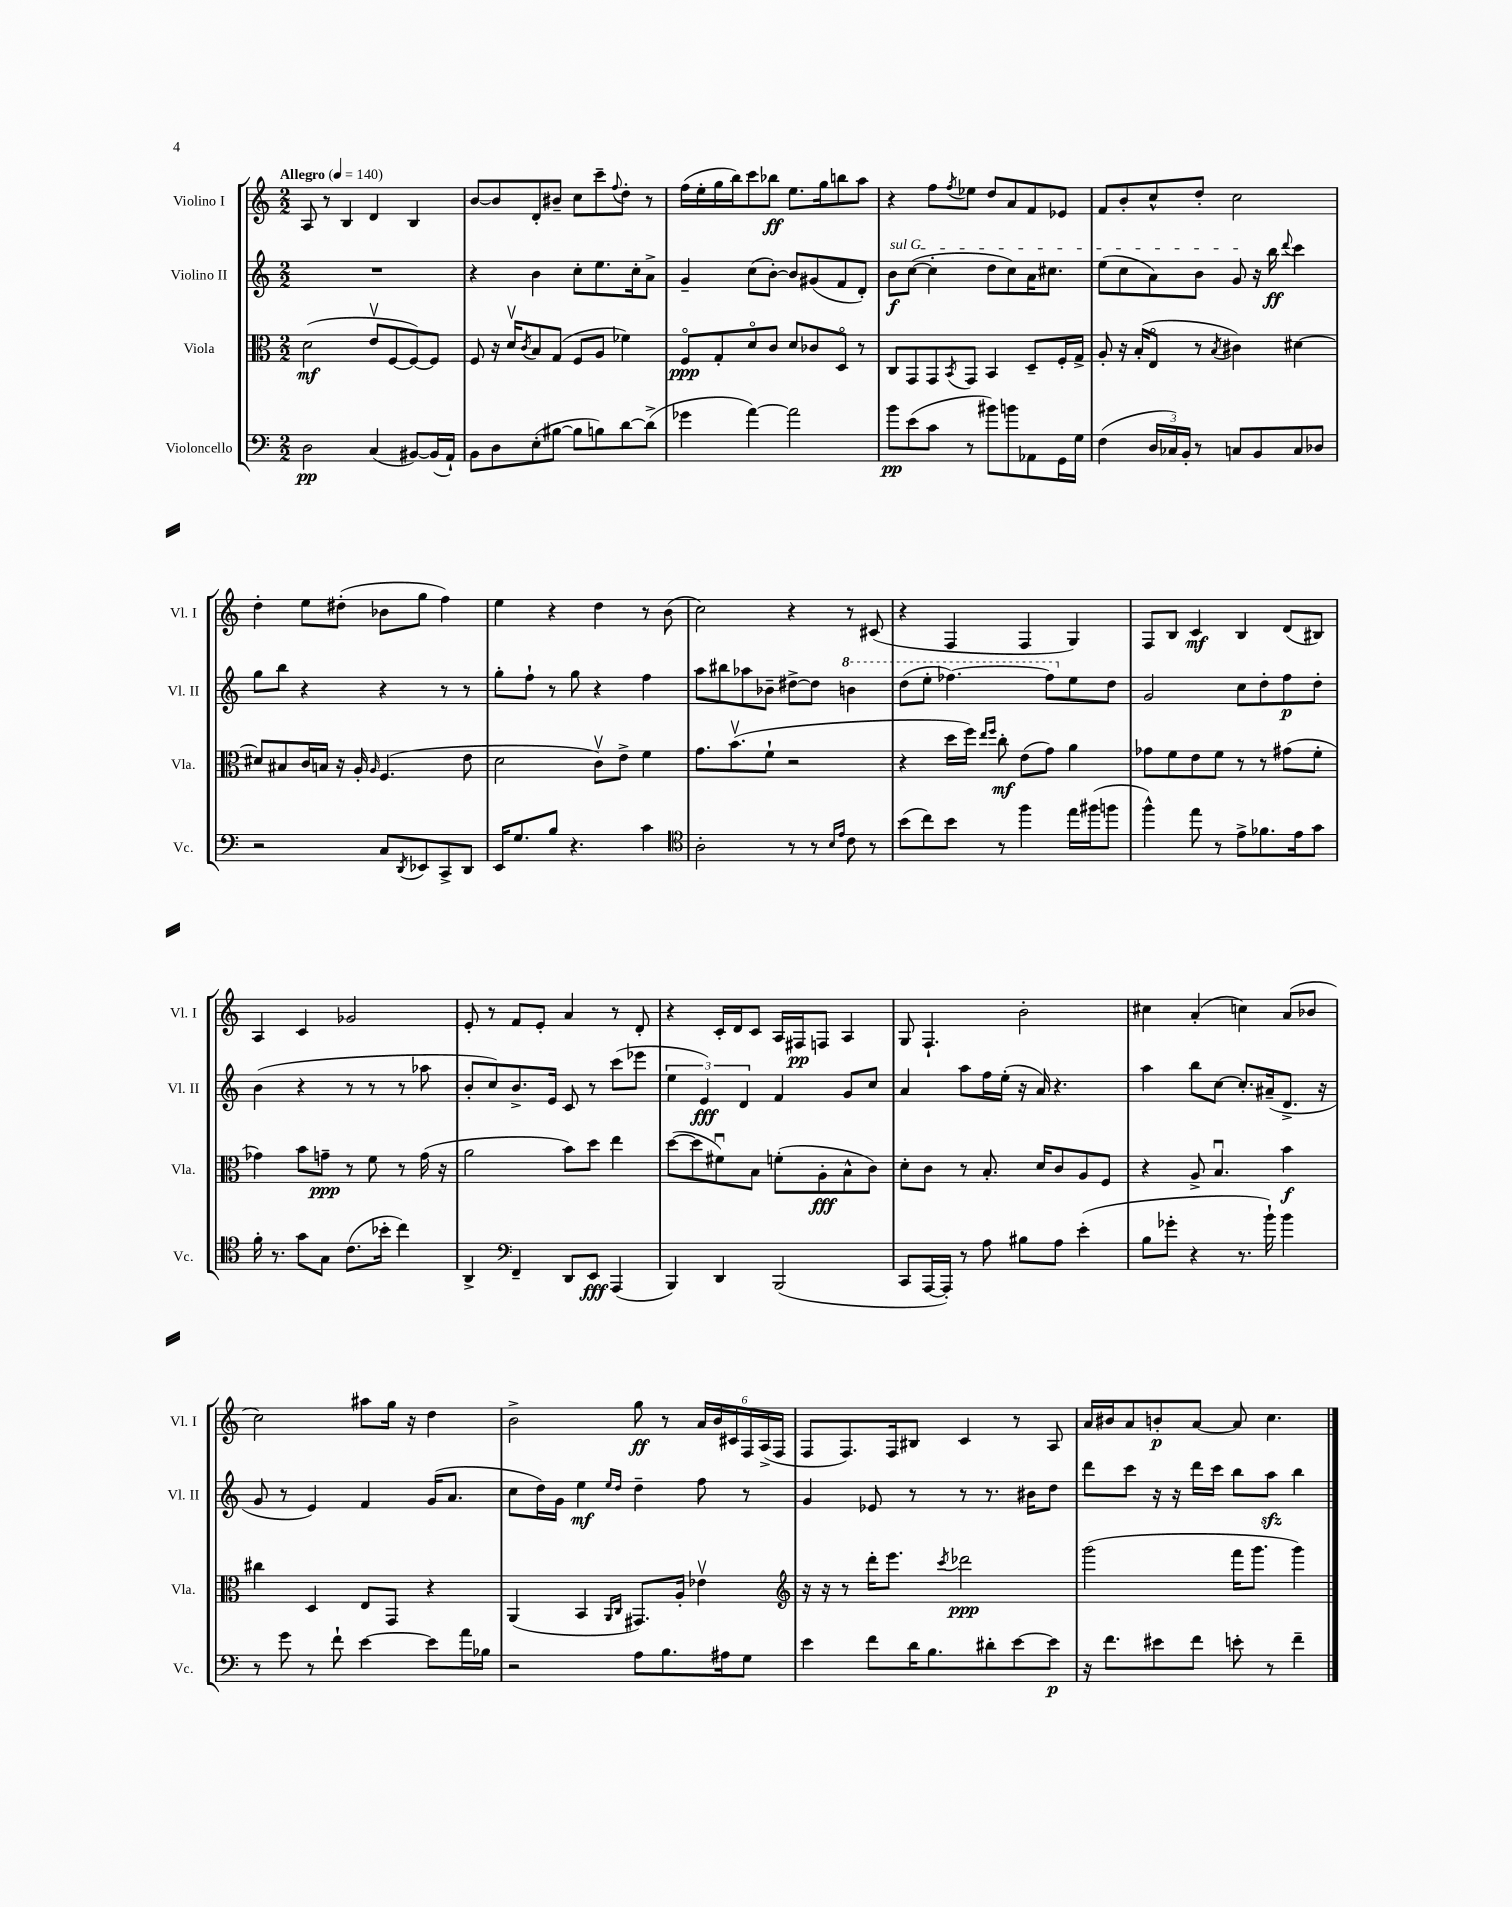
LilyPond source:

<<
\new StaffGroup <<
\new Staff = "s0" \with { instrumentName = "Violino I" shortInstrumentName = "Vl. I" } {
    \clef treble \key c \major \numericTimeSignature \time 2/2 \tempo "Allegro" 4 = 140
    a8 r8 b4 d'4 b4 |
    b'8~ b'8 d'8-. bis'8-- c''8 c'''8-- \appoggiatura { f''8 } d''8-. r8 |
    f''16( e''16-. g''16 b''16) c'''8 bes''8\ff e''8. g''16 b''8 a''8 |
    r4 f''8 \acciaccatura { f''8 } ees''8 d''8 a'8 f'8 ees'8 |
    f'8 b'8-. c''8-^ d''8-. c''2 |
    d''4-. e''8 dis''8-.( bes'8 g''8 f''4) |
    e''4 r4 d''4 r8 b'8( |
    c''2) r4 r8 cis'8( |
    r4 f4 f4 g4) |
    f8 b8 c'4\mf b4 d'8( bis8) |
    a4 c'4 ges'2 |
    e'8-. r8 f'8 e'8-. a'4 r8 d'8-. |
    r4 c'16-. d'16 c'8 a16 fis16\pp f8 a4 |
    g8 f4.-! b'2-. |
    cis''4 a'4-.( c''4) a'8( bes'8 |
    c''2) ais''8 g''16 r16 d''4 |
    b'2-> g''8\ff r8 \tuplet 6/4 { a'16 b'16 cis'16 f16 a16->( f16 } |
    f8 f8.) f16 bis8 c'4 r8 a8 |
    a'16 bis'16 a'8 b'8-.\p a'8~ a'8 c''4. \bar "|." |
}
\new Staff = "s1" \with { instrumentName = "Violino II" shortInstrumentName = "Vl. II" } {
    \clef treble \key c \major \numericTimeSignature \time 2/2
    R1 |
    r4 b'4 c''8-. e''8. c''16-. a'8-> |
    g'4-- c''8( b'8~-.) b'8 gis'8( f'8 d'8-.) |
    \once \override TextSpanner.bound-details.left.text = \markup { \italic "sul G" } b'8\f\startTextSpan c''8~( c''4-. d''8 c''8) a'16 cis''8. |
    e''8( c''8 a'8) b'8 g'8\stopTextSpan r16 b''16\ff \appoggiatura { d'''8 } c'''4 |
    g''8 b''8 r4 r4 r8 r8 |
    g''8-. f''8-! r8 g''8 r4 f''4 |
    a''8 bis''8 aes''8 bes'8-- dis''8~-> dis''8 \ottava #1 b''4 |
    d'''8( e'''8-. fes'''4.~) fes'''8 \ottava #0 e''8 d''8 |
    g'2 c''8 d''8-. f''8\p d''8-. |
    b'4( r4 r8 r8 r8 aes''8 |
    b'8-. c''8) b'8.-> e'16 c'8 r8 c'''8( ees'''8 |
    \tuplet 3/2 { e''4 e'4\fff) d'4 } f'4 g'8 c''8 |
    a'4 a''8 f''16 e''16-.( r16 a'16) r4. |
    a''4 b''8 c''8~ c''8.-. ais'16--( d'8.-> r16 |
    g'8 r8 e'4) f'4 g'16( a'8. |
    c''8 d''16) g'16 e''4\mf \grace { e''16 d''16 } d''4-- f''8 r8 |
    g'4 ees'8 r8 r8 r8. bis'16 d''8 |
    d'''8 c'''8 r16 r16 d'''16 c'''16 b''8 a''8\sfz b''4 \bar "|." |
}
\new Staff = "s2" \with { instrumentName = "Viola" shortInstrumentName = "Vla." } {
    \clef alto \key c \major \numericTimeSignature \time 2/2
    d'2\mf( e'8\upbow f8~ f8~) f8 |
    f8 r16 d'16\upbow \acciaccatura { c'8 } b8 g8( f8 a8 fes'4) |
    f8\flageolet\ppp g8-. d'8\flageolet c'8 d'8 ces'8 d8\flageolet r8 |
    c8 g,8 g,8 \acciaccatura { b,8 } g,8 b,4 d8-- f16-. g16-> |
    a8-. r16 b16-.( e8\flageolet r8 \acciaccatura { b8 } cis'4) dis'4~ |
    dis'8 bis8 c'16 b16 r16 a16-. \grace { a16 } f4.( e'8 |
    d'2 c'8\upbow) e'8-> f'4 |
    g'8. b'8.\upbow( f'8-! r2 |
    r4 d''16 f''16) \grace { e''16 f''16 } c''8-.\mf e'8( g'8) a'4 |
    ges'8 f'8 e'8 f'8 r8 r8 gis'8( f'8-. |
    ges'4) b'8 g'8--\ppp r8 f'8 r8 g'16( r16 |
    a'2 b'8) d''8 e''4 |
    d''8~( d''8 fis'8\downbow) b8 f'8-.( a8-.\fff b8-^ c'8) |
    d'8-. c'8 r8 b8.-. d'16 c'8 a8 f8 |
    r4 a8-> b4.\downbow b'4\f |
    cis''4 d4 e8 g,8 r4 |
    a,4( b,4 \grace { a,16 c16 } gis,8.) a16-. ees'4\upbow |
    \clef treble r16 r16 r8 d'''16-. e'''8. \acciaccatura { c'''8 } des'''2\ppp |
    g'''2( f'''16 g'''8. g'''4) \bar "|." |
}
\new Staff = "s3" \with { instrumentName = "Violoncello" shortInstrumentName = "Vc." } {
    \clef bass \key c \major \numericTimeSignature \time 2/2
    d2\pp c4( bis,8~) bis,16( a,16-!) |
    b,8 d8 e8-.( bis8~ bis8 b8) d'8~ d'8->( |
    ges'4 a'4~) a'2 |
    b'8\pp e'8( c'8 r8 bis'8) b'8 aes,8 g,16 g16 |
    f4( \tuplet 3/2 { d16 ces16) b,16-. } r8 c8 b,8 c8 des8 |
    r2 c8 \acciaccatura { d,8 } ees,8 c,8-> d,8 |
    e,16 g8. b8 r4. c'4 |
    \clef tenor a2-. r8 r8 \grace { b16 e'16 } c'8 r8 |
    b'8( c''8) b'8 r8 f''4 e''16 fis''16( f''8 |
    f''4-^) e''8 r8 e'8-> fes'8. e'16 g'8 |
    f'16-. r8. g'8 g8 c'8.( bes'16-. c''4) |
    a,4-> \clef bass f,4-- d,8 e,8\fff a,,4( |
    b,,4) d,4 b,,2( |
    c,8 a,,16~ a,,16-.) r8 a8 bis8 a8 e'4-.( |
    b8 ges'8-. r4 r8. b'16-!) b'4 |
    r8 g'8 r8 f'8-! e'4~ e'8 a'16 bes16 |
    r2 a8 b8. ais16 g8 |
    e'4 f'8 d'16 b8. dis'8-. e'8~ e'8\p |
    r16 f'8. eis'8 f'8 e'8-. r8 f'4-- \bar "|." |
}
>>
>>
\layout { \context { \Score \remove "Bar_number_engraver" } }
